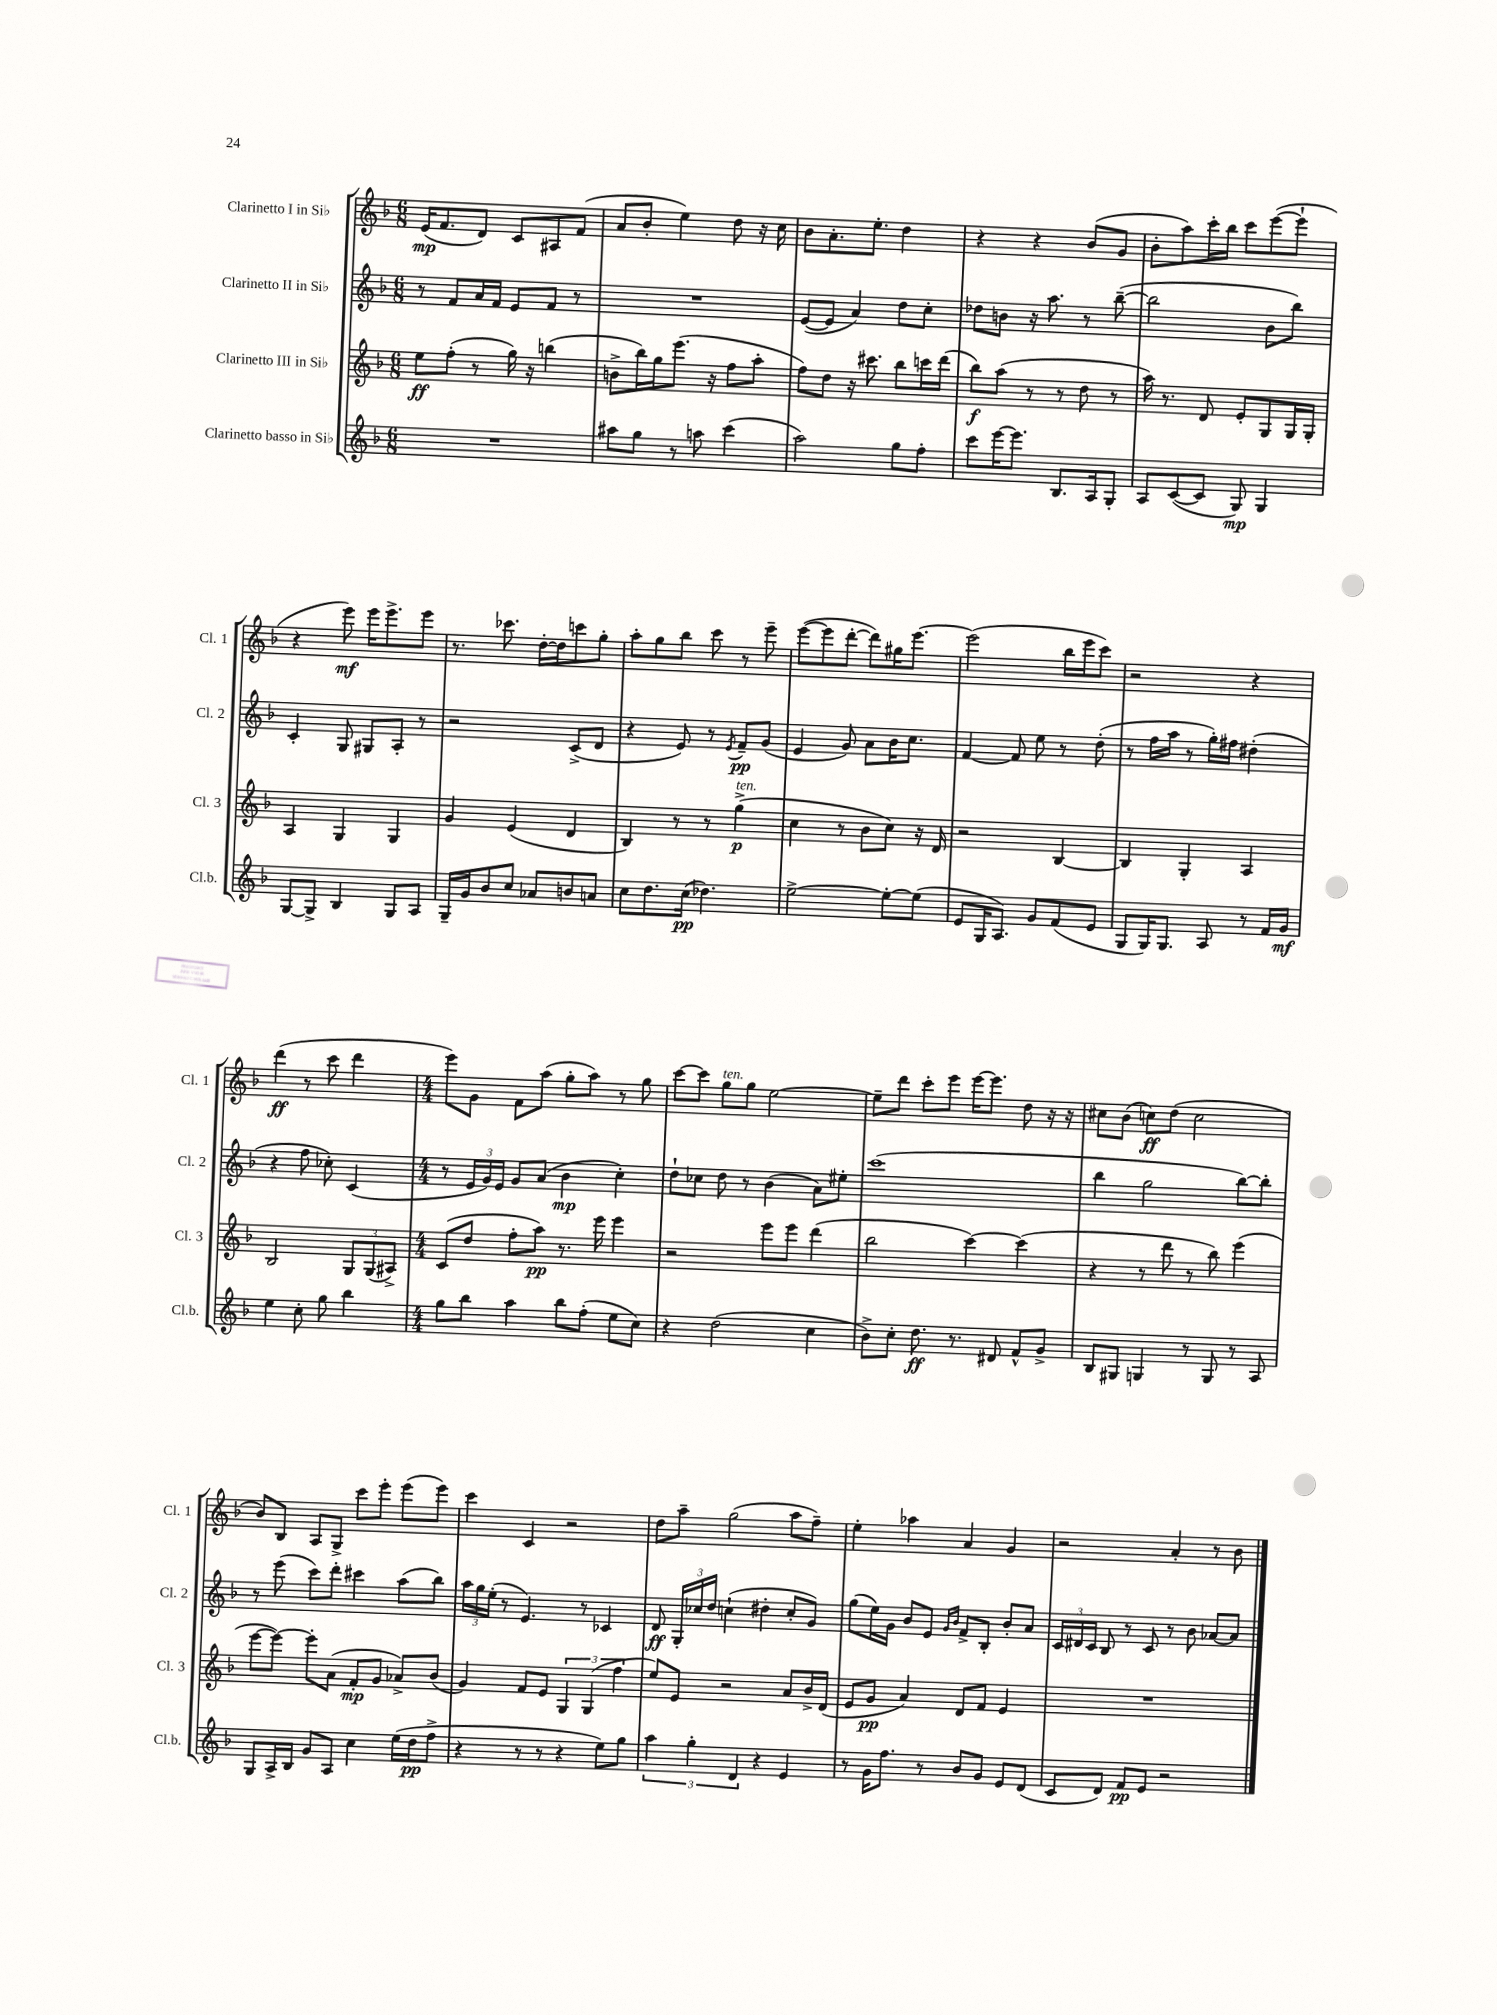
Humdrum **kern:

**kern	**kern	**kern	**kern
*staff4	*staff3	*staff2	*staff1
*clefG2	*clefG2	*clefG2	*clefG2
*k[b-]	*k[b-]	*k[b-]	*k[b-]
*M6/8	*M6/8	*M6/8	*M6/8
2.r	8ee	8r	(16e
.	.	.	8.f
.	(8ff'	8f	.
.	8r	16a	8d)
.	.	16f	.
.	16gg)	8e	8c
.	16r	.	.
.	(4bb	8f	8A#
.	.	8r	(8f
=	=	=	=
8aa#	8b^	2.r	8a
8gg	16bb-)	.	8b-'
.	16gg	.	.
8r	(8.eee	.	4ee)
8aa	.	.	.
.	16r	.	.
(4ccc	8ff	.	8dd
.	8aa'	.	16r
.	.	.	16cc
=	=	=	=
2aa)	8ff)	([8e	8b-
.	8dd	8e]	8.a'
.	16r	4a)	.
.	8.ccc#	.	8.ee'
8gg	8bb-	8dd	4dd
8ff'	16ccc	8cc'	.
.	(16ddd	.	.
=	=	=	=
8ccc	8bb-)	8dd-	4r
[16eee	(8aa	8b	.
8.eee]	.	.	.
.	8r	16r	4r
.	.	8.aa	.
8.B-	8r	.	.
.	8dd	8r	(8b-
16A	.	.	.
8G'	8r	([8bb-~	8g
=	=	=	=
8A	16aa)	2bb-]	8b-'
.	8.r	.	.
([8c	.	.	8aa)
8c]	8d	.	16ccc'
.	.	.	16bb-
8G)	8e'	.	8ccc
4G	8G	8b-	([8eee
.	16G	8bb-)	8eee`]
.	16G'	.	.
=	=	=	=
[8G	4A	4c'	4r
8G^]	.	.	.
4B-	4G	8G	8eee)
.	.	8G#	16eee
.	.	.	8.eee^
8G	4G	8A'	.
8A	.	8r	8eee
=	=	=	=
16G~	4g	2r	8.r
16g	.	.	.
8b-	.	.	.
.	.	.	8.ccc-
8cc	(4e	.	.
8a-	.	.	[16dd'
.	.	.	16dd]
8b	4d	(8c^	8ccc
8a	.	8d	8gg'
=	=	=	=
8cc	4B-)	4r	8aa'
8.dd	.	.	8gg
.	8r	8e)	8bb-
(16cc	.	.	.
4.dd-)	8r	8r	8ccc
.	.	8qe	.
.	(4gg^	8f~	8r
.	.	(8g	8eee~
=	=	=	=
[2ee^	4cc	4e	([8eee
.	.	.	8eee]
.	8r	8g)	[8ddd'
.	8b-	8a	8ddd])
8ee'_	8cc)	16b-	16gg#
.	.	8.cc	[8.eee
(8ee]	16r	.	.
.	16d	.	.
=	=	=	=
8e	2r	[4f	(2eee]
16G	.	.	.
8.A)	.	.	.
.	.	8f]	.
8g	.	8ee	.
(8f	[4B-	8r	16bb-
.	.	.	16eee
8e	.	(8dd'	8ccc)
=	=	=	=
8G	4B-]	8r	2r
16G)	.	16ff	.
8.G	.	16aa	.
.	4G'	8r	.
8A	.	16gg')	.
.	.	16ff#	.
8r	4A	(4dd#'	4r
16f	.	.	.
16g	.	.	.
=	=	=	=
4ee	2B-	4r	(4ddd
8cc'	.	8ff	8r
8gg	.	8cc-')	8ccc
4bb-	12G	(4c	4ddd
.	(12G	.	.
.	12A#^)	.	.
=	=	=	=
*M4/4	*M4/4	*M4/4	*M4/4
8gg	(8c	8r	8eee)
8bb-	8dd	24e	8g
.	.	24g)	.
.	.	24e	.
4aa	8ff'	8g	8f
.	8aa)	(8a	(8aa
8bb-	8.r	4b-	8gg'
(8ff'	.	.	8aa)
.	16eee	.	.
8ee	4eee	4cc')	8r
8cc)	.	.	8gg
=	=	=	=
4r	2r	8dd`	[8ccc
.	.	8cc-	8ccc]
(2dd	.	8dd	8gg
.	.	8r	8gg
.	8eee	(4b-	[2ee
.	8eee	.	.
4cc	(4ddd	8a)	.
.	.	8ee#'	.
=	=	=	=
8b-^)	2bb-	(1ccc	8ee~]
8cc'	.	.	8ddd
8.dd	.	.	8ccc'
.	.	.	8eee
8.r	.	.	.
.	[4ccc)	.	[16eee
.	.	.	8.eee]
8d#	.	.	.
8f^^	(4ccc]	.	8dd
8g^	.	.	16r
.	.	.	16r
=	=	=	=
8B-	4r	4bb-	8cc#
8G#	.	.	(8b-
4G	8r	2gg	8cc)
.	8ddd	.	(8dd
8r	8r	.	2cc
8G	8bb-)	.	.
8r	(4eee	[8bb-)	.
8A	.	8bb-']	.
=	=	=	=
8G	[8eee	8r	8b-)
16A^	8eee_)	(8eee	8B-
16B-	.	.	.
8g	8eee']	8ccc)	8A
8A	(8a	8ddd'	8G^
4cc	8f'	4ccc#	8ccc
.	8g	.	8eee'
(16ee	8a-^)	(8aa	(8eee
16dd	.	.	.
8ff^	(8b-	8bb-)	8eee)
=	=	=	=
4r	4g)	24aa	4ccc
.	.	24gg	.
.	.	(24ee'	.
.	.	8r	.
8r	8f	4.e)	4c
8r	8e	.	.
4r	6G	.	2r
.	.	8r	.
.	(6G	.	.
8ee)	.	4c-	.
.	6ff	.	.
8gg	.	.	.
=	=	=	=
6aa	8ee)	8d	8dd
.	8e	24G'	8aa~
6gg'	.	24cc-	.
.	.	24dd	.
.	2r	(4cc`	(2gg
6d	.	.	.
4r	.	4dd#'	.
4e	8a	8cc'	8aa
.	16b-^	8g)	8ff~)
.	(16d	.	.
=	=	=	=
8r	8e	(8gg	4ee'
16g	8g	16ee)	.
8.ff	.	16g	.
.	4a)	8b-	4aa-
8r	.	8e	.
.	.	16qqg	.
.	.	16qqb-	.
8b-	8d	8f^	4a
8g	8f	8B-'	.
8e	4e	8b-'	4g
(8d	.	8a	.
=	=	=	=
8c	1r	24c	2r
.	.	24d#	.
.	.	24c	.
8d)	.	8B-	.
8f	.	8r	.
8e	.	8c	.
2r	.	8r	4a'
.	.	8b-	.
.	.	[8a-	8r
.	.	8a-]	8b-
==	==	==	==
*-	*-	*-	*-
